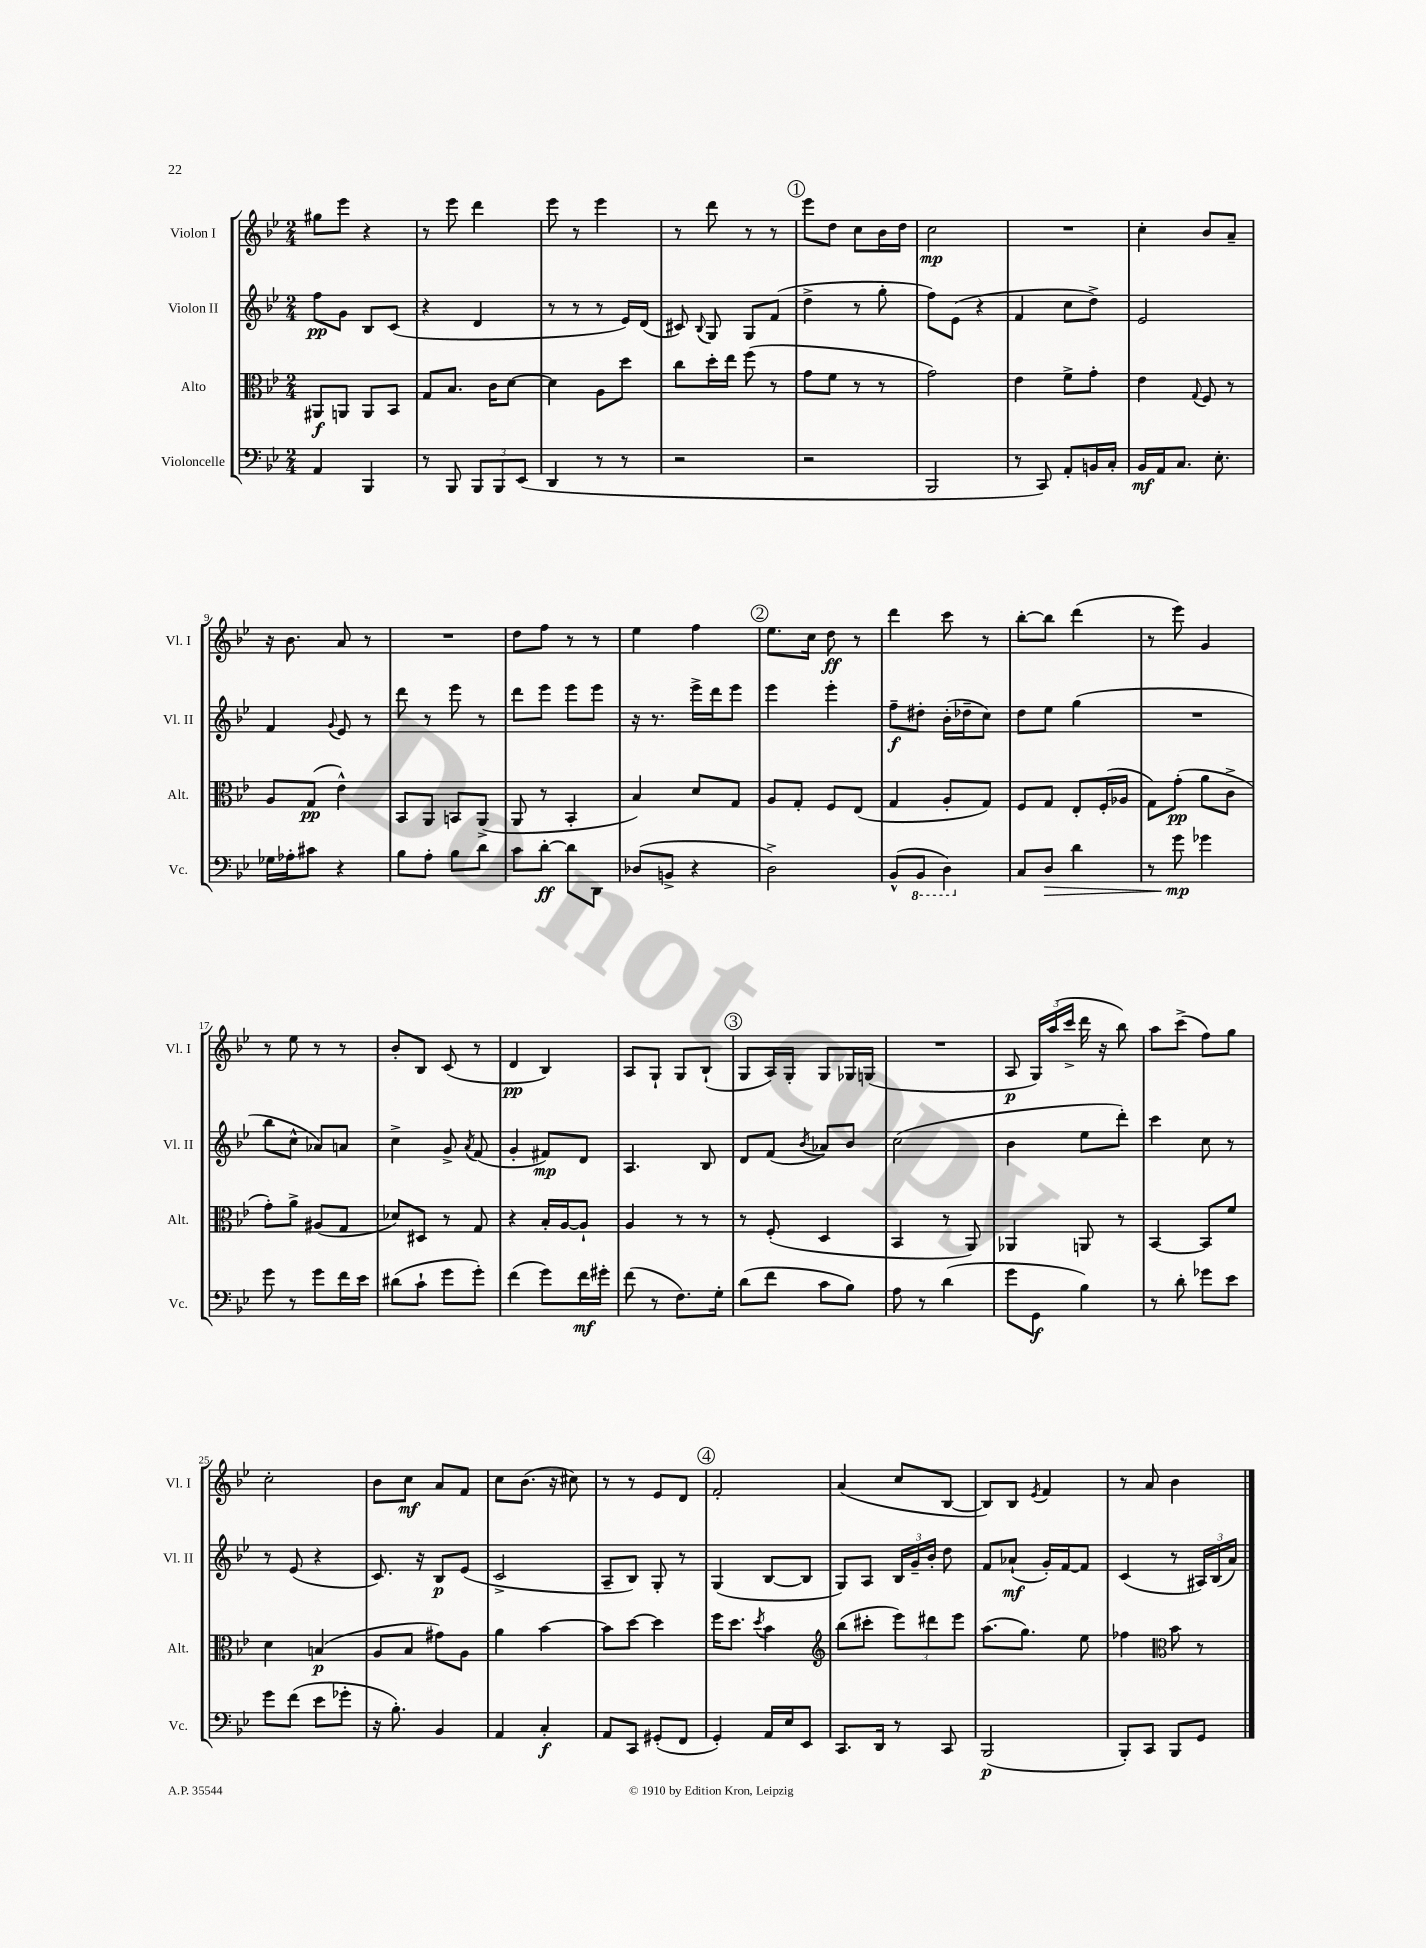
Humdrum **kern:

**kern	**dynam	**kern	**dynam	**kern	**dynam	**kern	**dynam
*part4	*part4	*part3	*part3	*part2	*part2	*part1	*part1
*staff4	*staff4	*staff3	*staff3	*staff2	*staff2	*staff1	*staff1
*I"Violoncelle	*	*I"Alto	*	*I"Violon II	*	*I"Violon I	*
*I'Vc.	*	*I'Alt.	*	*I'Vl. II	*	*I'Vl. I	*
*clefF4	*	*clefC3	*	*clefG2	*	*clefG2	*
*k[b-e-]	*	*k[b-e-]	*	*k[b-e-]	*	*k[b-e-]	*
*M2/4	*	*M2/4	*	*M2/4	*	*M2/4	*
=1	=1	=1	=1	=1	=1	=1	=1
4AA/	.	8AA#X/L	f	8ff\L	pp	8gg#X\L	.
.	.	8AAn/J	.	8g\J	.	8eee-\J	.
4BBB-/	.	8AA/L	.	8B-/L	.	4r	.
.	.	8BB-/J	.	(8c/J	.	.	.
=2	=2	=2	=2	=2	=2	=2	=2
8r	.	8G/L	.	4r	.	8r	.
8BBB-/	.	8.B-/J	.	.	.	8eee-\	.
12BBB-/L	.	.	.	4d/	.	4ddd\	.
.	.	16c\KL	.	.	.	.	.
12BBB-/	.	.	.	.	.	.	.
.	.	[8d\J	.	.	.	.	.
(12EE-/J	.	.	.	.	.	.	.
=3	=3	=3	=3	=3	=3	=3	=3
4DD/	.	4d\]	.	8r	.	8eee-\	.
.	.	.	.	8r	.	8r	.
8r	.	8A\L	.	8r	.	4eee-\	.
8r	.	8dd\J	.	16e-/LL)	.	.	.
.	.	.	.	(16d/JJ	.	.	.
=4	=4	=4	=4	=4	=4	=4	=4
2r	.	8cc\L	.	8c#X/)	.	8r	.
.	.	.	.	8qqB-/	.	.	.
.	.	16dd'\L	.	8G/	.	8ddd\	.
.	.	16ee-\JJ	.	.	.	.	.
.	.	(8ff\	.	8G/L	.	8r	.
.	.	8r	.	(8f/J	.	8r	.
!!LO:REH:place=s1:t=1
=5	=5	=5	=5	=5	=5	=5	=5
2r	.	8g\L	.	4dd^\	.	8eee-\L	.
.	.	8f\J	.	.	.	8dd\J	.
.	.	8r	.	8r	.	8cc\L	.
.	.	8r	.	8gg'\	.	16b-\L	.
.	.	.	.	.	.	16dd\JJ	.
=6	=6	=6	=6	=6	=6	=6	=6
2BBB-/	.	2g\)	.	8ff\L)	.	2cc\	mp
.	.	.	.	(8e-\J	.	.	.
.	.	.	.	4r	.	.	.
=7	=7	=7	=7	=7	=7	=7	=7
8r	.	4e-\	.	4f/	.	2r	.
8CC/)	.	.	.	.	.	.	.
8AA'/L	.	8f^\L	.	8cc\L	.	.	.
16BBn/L	.	8g'\J	.	8dd^\J)	.	.	.
16C'/JJ	.	.	.	.	.	.	.
=8	=8	=8	=8	=8	=8	=8	=8
16BB-/LL	mf	4e-\	.	2e-/	.	4cc'\	.
16AA/J	.	.	.	.	.	.	.
8.C/J	.	.	.	.	.	.	.
.	.	8qqG/	.	.	.	.	.
.	.	8F/	.	.	.	8b-/L	.
8.E-'\	.	.	.	.	.	.	.
.	.	8r	.	.	.	8a~/J	.
!!LO:LB:g=z
=9	=9	=9	=9	=9	=9	=9	=9
16G-X\LL	.	8A/L	.	4f/	.	16r	.
16A-X'\J	.	.	.	.	.	8.b-\	.
8c#X\J	.	(8G/J	pp	.	.	.	.
.	.	.	.	8qqg/	.	.	.
4r	.	4e-^^\)	.	8e-/	.	8a/	.
.	.	.	.	8r	.	8r	.
=10	=10	=10	=10	=10	=10	=10	=10
8B-\L	.	8BB-/L	.	8ddd\	.	2r	.
8A'\J	.	8AA/J	.	8r	.	.	.
8B-\L	.	8BBn/L	.	8eee-\	.	.	.
8d\J	.	(8AA^/J	.	8r	.	.	.
=11	=11	=11	=11	=11	=11	=11	=11
8c\L	.	8AA/	.	8ddd\L	.	8dd\L	.
[8d'\J	ff	8r	.	8eee-\J	.	8ff\J	.
8d\L]	.	4BB-'/	.	8eee-\L	.	8r	.
8DD\J	.	.	.	8eee-\J	.	8r	.
=12	=12	=12	=12	=12	=12	=12	=12
(8D-X/L	.	4B-/)	.	16r	.	4ee-\	.
.	.	.	.	8.r	.	.	.
8BBn^/J	.	.	.	.	.	.	.
4r	.	8d/L	.	16eee-^\LL	.	4ff\	.
.	.	.	.	16ddd\J	.	.	.
.	.	8G/J	.	8eee-\J	.	.	.
!!LO:REH:place=s1:t=2
=13	=13	=13	=13	=13	=13	=13	=13
2D^\)	.	8A/L	.	4eee-\	.	8.ee-\L	.
.	.	8G'/J	.	.	.	.	.
.	.	.	.	.	.	16cc\Jk	.
.	.	8F/L	.	4eee-'\	.	8dd\	ff
.	.	(8E-/J	.	.	.	8r	.
=14	=14	=14	=14	=14	=14	=14	=14
(8BB-^^/L	.	4G/	.	8ff~\L	f	4ddd\	.
*8ba	*	*	*	*	*	*	*
8BBB-/J	.	.	.	8dd#X'\J	.	.	.
4DD\)	.	8A'/L	.	(16b-'\LL	.	8ccc\	.
.	.	.	.	16dd-X~\J	.	.	.
.	.	8G/J)	.	8cc\J)	.	8r	.
=15	=15	=15	=15	=15	=15	=15	=15
*X8ba	*	*	*	*	*	*	*
8C/L	.	8F/L	.	8dd\L	.	[8bb-'\L	.
!	!LO:HP:b	!	!	!	!	!	!
8D/J	>	8G/J	.	8ee-\J	.	8bb-\J]	.
4d\	.	8E-'/L	.	(4gg\	.	(4ddd\	.
.	.	(16F'/L	.	.	.	.	.
.	.	16A-X/JJ	.	.	.	.	.
=16	=16	=16	=16	=16	=16	=16	=16
8r	.	8G\L)	.	2r	.	8r	.
8g\	mp	(8g'\J	pp	.	.	8eee-\)	.
4g-X\	]	8a\L	.	.	.	4g/	.
.	.	8c^\J	.	.	.	.	.
!!LO:LB:g=z
=17	=17	=17	=17	=17	=17	=17	=17
8g\	.	8g'\L)	.	8bb-\L	.	8r	.
8r	.	8a^\J	.	8cc^^\J	.	8ee-\	.
8g\L	.	(8A#X/L	.	8a-X/L)	.	8r	.
16f\L	.	8G/J	.	8an/J	.	8r	.
16e-\JJ	.	.	.	.	.	.	.
=18	=18	=18	=18	=18	=18	=18	=18
(8d#X\L	.	8d-X/L)	.	4cc^\	.	8b-'/L	.
8c`\J	.	8D#X/J	.	.	.	8B-/J	.
8g\L	.	8r	.	8g^/	.	(8c/	.
.	.	.	.	8qa/	.	.	.
8g'\J)	.	8G/	.	(8f/	.	8r	.
=19	=19	=19	=19	=19	=19	=19	=19
(4f\	.	4r	.	4g'/	.	4d/	pp
8g\L)	.	16B-'/LL	.	8f#X/L)	mp	4B-/)	.
.	.	[16A/J	.	.	.	.	.
16f\L	mf	8A`/J]	.	8d/J	.	.	.
16g#X'\JJ	.	.	.	.	.	.	.
=20	=20	=20	=20	=20	=20	=20	=20
(8f\	.	4A/	.	4.A/	.	8A/L	.
8r	.	.	.	.	.	8G`/J	.
8.F\L)	.	8r	.	.	.	8G/L	.
.	.	8r	.	8B-/	.	(8B-`/J	.
16G'\Jk	.	.	.	.	.	.	.
!!LO:REH:place=s1:t=3
=21	=21	=21	=21	=21	=21	=21	=21
(8d\L	.	8r	.	8d/L	.	8G/L	.
8f\J	.	(8F'/	.	(8f/J	.	16A/L)	.
.	.	.	.	.	.	16G'/JJ	.
.	.	.	.	8qb-/	.	.	.
8c\L	.	4D/	.	8a-X/L)	.	8G/L	.
8B-\J)	.	.	.	8b-/J	.	16G-X/L	.
.	.	.	.	.	.	(16Gn/JJ	.
=22	=22	=22	=22	=22	=22	=22	=22
8A\	.	4BB-/	.	(2cc\	.	2r	.
8r	.	.	.	.	.	.	.
(4d\	.	8r	.	.	.	.	.
.	.	8AA/)	.	.	.	.	.
=23	=23	=23	=23	=23	=23	=23	=23
8g\L	.	4AA-X/	.	4b-\	.	8A/	p
8GG\J	f	.	.	.	.	24G/LL)	.
.	.	.	.	.	.	(24aa/	.
.	.	.	.	.	.	24ccc^/JJ	.
4B-\)	.	8AAn/	.	8ee-\L	.	16ddd\	.
.	.	.	.	.	.	16r	.
.	.	8r	.	8ddd'\J)	.	8bb-\)	.
=24	=24	=24	=24	=24	=24	=24	=24
8r	.	[4BB-/	.	4ccc\	.	8aa\L	.
8d'\	.	.	.	.	.	(8ccc^\J	.
8g-X\L	.	8BB-/L]	.	8cc\	.	8ff\L)	.
8e-\J	.	8f/J	.	8r	.	8gg\J	.
!!LO:LB:g=z
=25	=25	=25	=25	=25	=25	=25	=25
8g\L	.	4d\	.	8r	.	2cc'\	.
(8f\J	.	.	.	(8e-/	.	.	.
8e-\L	.	(4Bn/	p	4r	.	.	.
8g-X'\J	.	.	.	.	.	.	.
=26	=26	=26	=26	=26	=26	=26	=26
16r	.	8A/L	.	8.c/)	.	8b-\L	.
8.B-'\)	.	.	.	.	.	.	.
.	.	8B-/J	.	.	.	8cc\J	mf
.	.	.	.	16r	.	.	.
4BB-/	.	8g#X\L)	.	8B-/L	p	8a/L	.
.	.	8A\J	.	(8e-/J	.	8f/J	.
=27	=27	=27	=27	=27	=27	=27	=27
4AA/	.	4a\	.	2c^/	.	8cc\L	.
.	.	.	.	.	.	(8.b-\J	.
4C'/	f	[4b-\	.	.	.	.	.
.	.	.	.	.	.	16r	.
.	.	.	.	.	.	8cc#X\)	.
=28	=28	=28	=28	=28	=28	=28	=28
8AA/L	.	8b-\L]	.	8A~/L	.	8r	.
8CC/J	.	[8dd\J	.	8B-/J)	.	8r	.
(8GG#X'/L	.	4dd\]	.	8G'/	.	8e-/L	.
8FF/J	.	.	.	8r	.	8d/J	.
!!LO:REH:place=s1:t=4
=29	=29	=29	=29	=29	=29	=29	=29
4GG'/)	.	16ff\KL	.	(4G/	.	2f'/	.
.	.	8.dd\J	.	.	.	.	.
.	.	8qdd/	.	.	.	.	.
16AA/LL	.	4b-\	.	[8B-/L	.	.	.
16E-/J	.	.	.	.	.	.	.
8EE-/J	.	.	.	8B-/J]	.	.	.
=30	=30	=30	=30	=30	=30	=30	=30
*	*	*clefG2	*	*	*	*	*
8.CC/L	.	(8bb-\L	.	8G/L)	.	(4a/	.
.	.	8ccc#X'\J	.	8A/J	.	.	.
16DD/Jk	.	.	.	.	.	.	.
8r	.	12eee-\L)	.	24B-/LL	.	8cc/L	.
.	.	.	.	24g~/	.	.	.
.	.	12ddd#X\	.	24b-'/JJ	.	.	.
8CC/	.	.	.	8dd\	.	[8B-/J	.
.	.	12eee-\J	.	.	.	.	.
=31	=31	=31	=31	=31	=31	=31	=31
(2BBB-/	p	(8.aa\L	.	8f/L	.	8B-/L])	.
.	.	.	.	(8a-X`/J	mf	8B-/J	.
.	.	8.gg\J)	.	.	.	.	.
.	.	.	.	.	.	8qe-/	.
.	.	.	.	16g'/LL)	.	4f/	.
.	.	.	.	[16f/J	.	.	.
.	.	8ee-\	.	8f/J]	.	.	.
=32	=32	=32	=32	=32	=32	=32	=32
8BBB-'/L)	.	4ff-X\	.	(4c/	.	8r	.
8CC/J	.	.	.	.	.	8a/	.
*	*	*clefC3	*	*	*	*	*
8BBB-/L	.	8b-\	.	8r	.	4b-\	.
8GG/J	.	8r	.	24A#X/LL)	.	.	.
.	.	.	.	(24B-/	.	.	.
.	.	.	.	24a/JJ)	.	.	.
==	==	==	==	==	==	==	==
*-	*-	*-	*-	*-	*-	*-	*-
